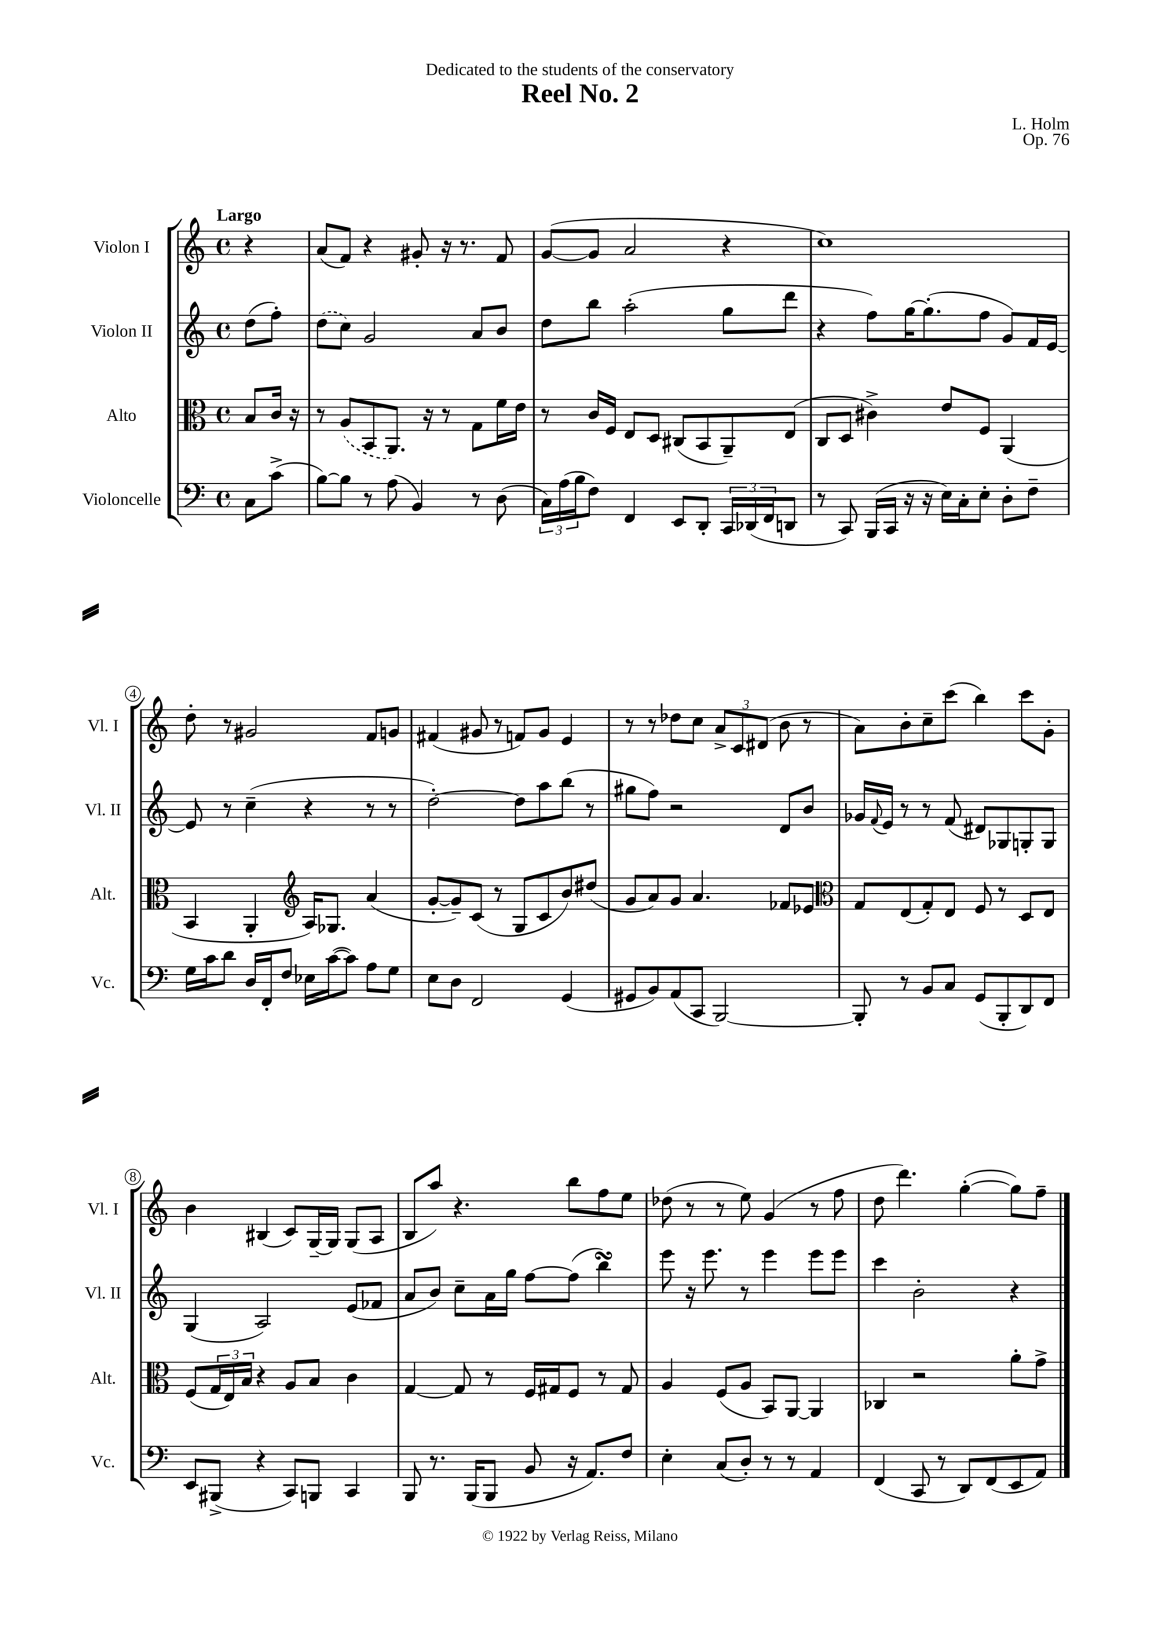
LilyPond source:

\header { title = "Reel No. 2" composer = "L. Holm" dedication = "Dedicated to the students of the conservatory" opus = "Op. 76" }
<<
\new StaffGroup <<
\new Staff = "s0" \with { instrumentName = "Violon I" shortInstrumentName = "Vl. I" } {
    \clef treble \key c \major \defaultTimeSignature \time 4/4 \partial 4 \tempo "Largo"
    r4 |
    a'8( f'8) r4 gis'8-. r16 r8. f'8 |
    g'8~( g'8 a'2 r4 |
    c''1) |
    d''8-. r8 gis'2 f'8 g'8 |
    fis'4( gis'8 r8 f'8) gis'8 e'4 |
    r8 r8 des''8 c''8 \tuplet 3/2 { a'8-> c'8 dis'8( } b'8 r8 |
    a'8) b'8-. c''8-- c'''8( b''4) c'''8 g'8-. |
    b'4 bis4( c'8) g16~-- g16 g8( a8 |
    b8 a''8) r4. b''8 f''8 e''8 |
    des''8( r8 r8 e''8) g'4( r8 f''8 |
    d''8 d'''4.) g''4~-.( g''8) f''8-- \bar "|." |
}
\new Staff = "s1" \with { instrumentName = "Violon II" shortInstrumentName = "Vl. II" } {
    \clef treble \key c \major \defaultTimeSignature \time 4/4 \partial 4
    d''8( f''8-.) |
    \once \slurDashed d''8( c''8) g'2 a'8 b'8 |
    d''8 b''8 a''2-.( g''8 d'''8 |
    r4 f''8) g''16~ g''8.-.( f''8 g'8) f'16 e'16~ |
    e'8 r8 c''4--( r4 r8 r8 |
    d''2~-.) d''8 a''8 b''8( r8 |
    gis''8 f''8) r2 d'8 b'8 |
    ges'16 \appoggiatura { f'8 } e'16 r8 r8 f'8( dis'8) ges8 g8-. g8 |
    g4( a2) e'8( fes'8 |
    a'8 b'8) c''8-- a'16 g''16 f''8~ f''8( b''4\turn) |
    e'''8 r16 e'''8. r8 e'''4 e'''8 e'''8 |
    c'''4 b'2-. r4 \bar "|." |
}
\new Staff = "s2" \with { instrumentName = "Alto" shortInstrumentName = "Alt." } {
    \clef alto \key c \major \defaultTimeSignature \time 4/4 \partial 4
    b8 c'16 r16 |
    r8 \once \slurDashed a8( b,8 a,8.) r16 r8 g8 f'16 e'16 |
    r8 c'16 f16 e8 d8 cis8( b,8 a,8--) e8( |
    c8 d8 cis'4->) e'8 f8 a,4( |
    b,4 a,4-. \clef treble a16) ges8. a'4( |
    g'8~-. g'8--) c'8( r8 g8 c'8 b'8) dis''8( |
    g'8 a'8) g'8 a'4. fes'8 ees'8 |
    \clef alto g8 e8( g8-.) e8 f8 r8 d8 e8 |
    f8( \tuplet 3/2 { g16 e16) b16 } r4 a8 b8 c'4 |
    g4~ g8 r8 f16 gis16 f8 r8 gis8 |
    a4 f8( a8 b,8) a,8~ a,4 |
    ces4 r2 a'8-. g'8-> \bar "|." |
}
\new Staff = "s3" \with { instrumentName = "Violoncelle" shortInstrumentName = "Vc." } {
    \clef bass \key c \major \defaultTimeSignature \time 4/4 \partial 4
    c8 c'8->( |
    b8~) b8 r8 a8( b,4) r8 d8( |
    \tuplet 3/2 { c16) a16( b16 } f8) f,4 e,8 d,8-. \tuplet 3/2 { c,16 des,16( f,16 } d,8 |
    r8 c,8) b,,16( c,16 r16 r16 e16) c16-. e8-. d8-. f8-- |
    g16 c'16 d'8 d16 f,16-. f8 ees16 c'16~( c'8) a8 g8 |
    e8 d8 f,2 g,4( |
    gis,8 b,8) a,8( c,8 b,,2~) |
    b,,8-. r8 b,8 c8 g,8( b,,8-. d,8) f,8 |
    e,8 bis,,8->( r4 c,8) b,,8 c,4 |
    b,,8 r8. b,,16( b,,8 b,8 r16 a,8.) f8 |
    e4-. c8( d8-.) r8 r8 a,4 |
    f,4( c,8 r8 d,8) f,8( e,8 a,8) \bar "|." |
}
>>
>>
\layout { \context { \Score \override BarNumber.stencil = #(make-stencil-circler 0.1 0.3 ly:text-interface::print) } }
